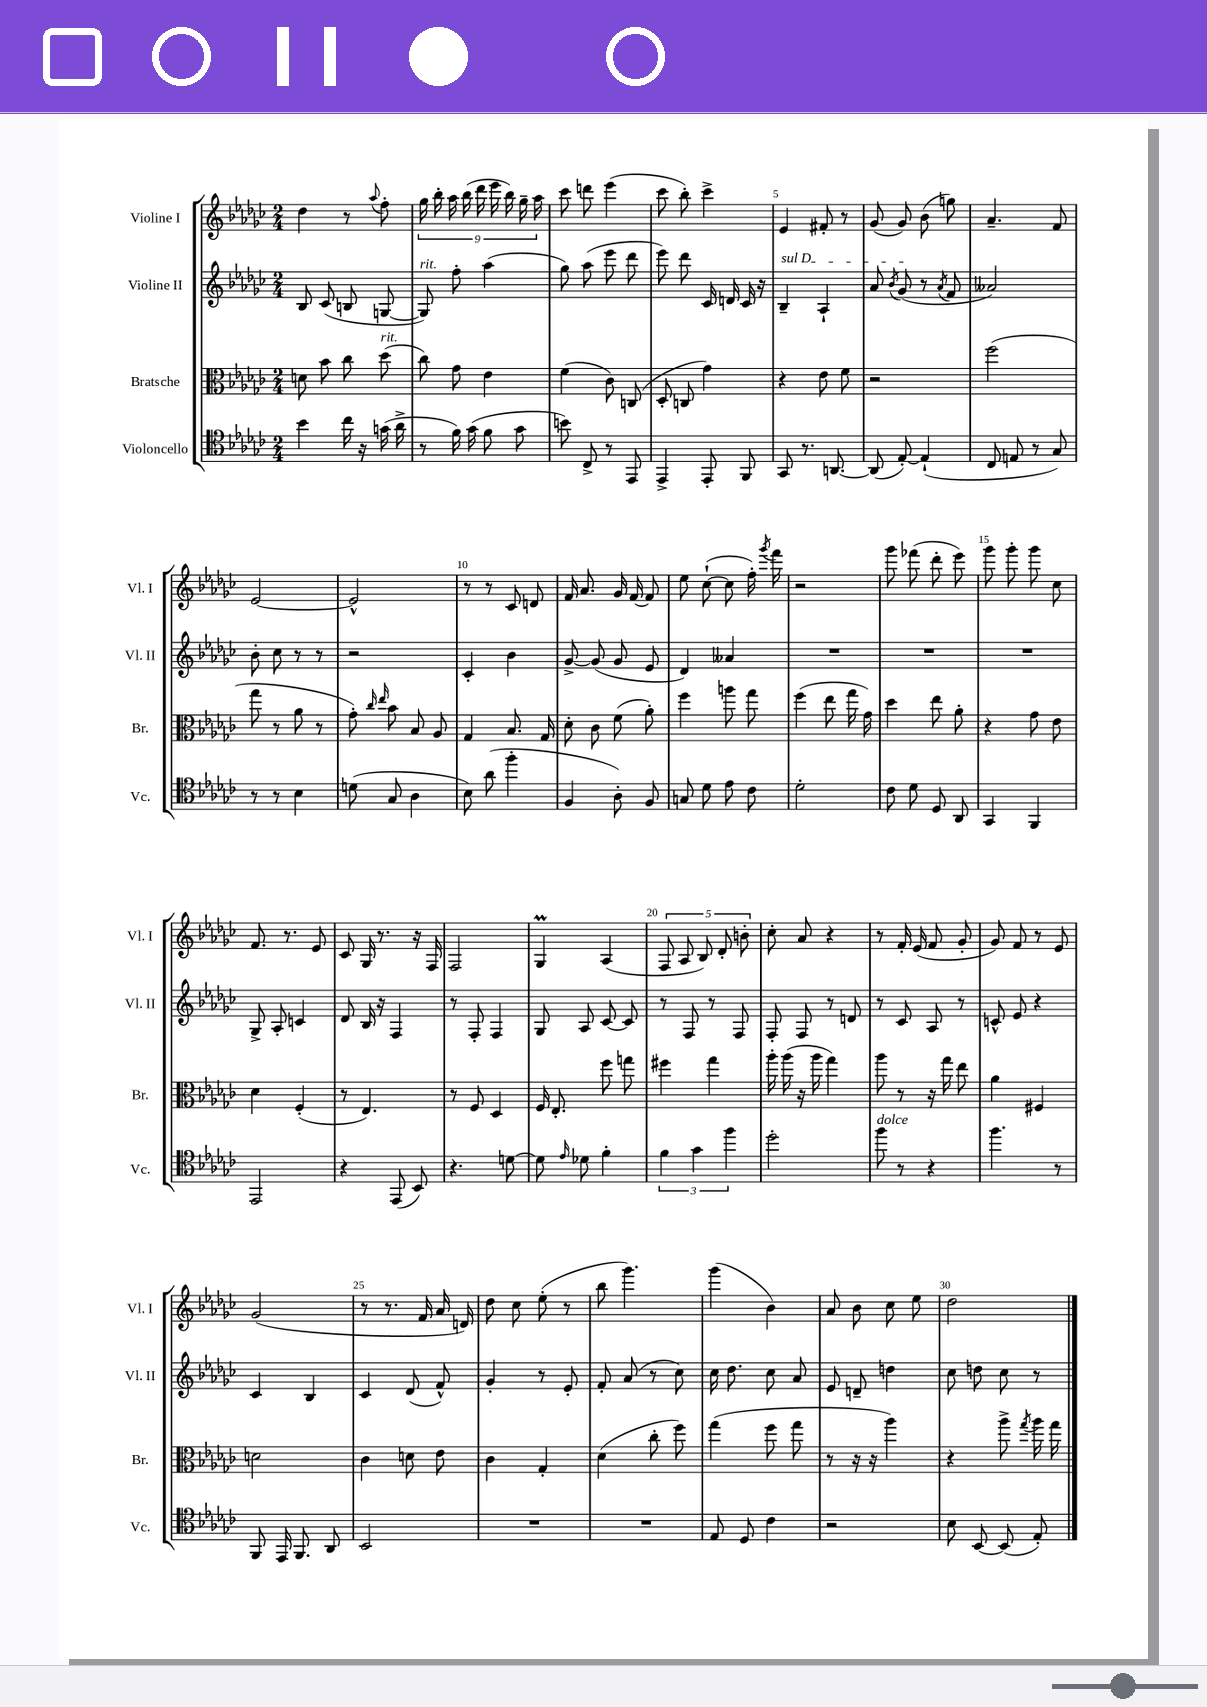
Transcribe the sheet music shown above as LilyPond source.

<<
\new StaffGroup <<
\new Staff = "s0" \with { instrumentName = "Violine I" shortInstrumentName = "Vl. I" } {
    \clef treble \key ges \major \numericTimeSignature \time 2/4
    \autoBeamOff des''4 r8 \appoggiatura { aes''8 } f''8-. |
    \tuplet 9/8 { ges''16 bes''16-. aes''16 bes''16( des'''16 ees'''16 bes''16) ges''16-- aes''16 } |
    ces'''8 d'''8 ees'''4( |
    ces'''8 bes''8-.) ces'''4-> |
    ees'4 fis'8-. r8 |
    ges'8( ges'8) bes'8( g''8) |
    aes'4.-- f'8 |
    ees'2~ |
    ees'2-^ |
    r8 r8 ces'8 d'8 |
    f'16 aes'8. ges'16 f'16~ f'8 |
    ees''8 ces''8~-!( ces''8 f''16-.) \acciaccatura { ges'''8 } f'''16 |
    r2 |
    ges'''8 fes'''8( des'''8-. ees'''8) |
    ges'''8 ges'''8-. ges'''8 ces''8 |
    f'8. r8. ees'8 |
    ces'8 ges16 r8. r16 f16 |
    f2 |
    ges4\prall aes4( |
    \tuplet 5/4 { f8 aes8 bes8) des'8-. b'8-. } |
    ces''8-. aes'8 r4 |
    r8 f'16-. ees'16( f'8 ges'8-. |
    ges'8) f'8 r8 ees'8 |
    ges'2( |
    r8 r8. f'16 aes'16 d'16) |
    des''8 ces''8 ees''8-.( r8 |
    bes''8 ges'''4.) |
    ges'''4( bes'4) |
    aes'8 bes'8 ces''8 ees''8 |
    des''2 \bar "|." |
}
\new Staff = "s1" \with { instrumentName = "Violine II" shortInstrumentName = "Vl. II" } {
    \clef treble \key ges \major \numericTimeSignature \time 2/4
    \autoBeamOff bes8 ces'8( b8 g8~ |
    g8^\markup { \italic "rit." }) f''8-. aes''4( |
    ges''8) aes''8( ees'''8 des'''8 |
    ees'''8) des'''8 ces'16 d'16 ces'16 r16 |
    \once \override TextSpanner.bound-details.left.text = \markup { \italic "sul D" } bes4--\startTextSpan aes4-! |
    aes'8 \acciaccatura { bes'8 } ges'8\stopTextSpan( r8 \acciaccatura { aes'8 } f'8 |
    aeses'2) |
    bes'8-. ces''8 r8 r8 |
    r2 |
    ces'4-. bes'4 |
    ges'8~-> ges'8( ges'8 ees'8 |
    des'4) aeses'4 |
    R2 |
    R2 |
    R2 |
    ges8-> aes8-. c'4 |
    des'8 bes16 r16 f4 |
    r8 f8-. f4 |
    ges8 aes8 ces'8~ ces'8 |
    r8 f8 r8 f8 |
    f8-. f8 r8 d'8 |
    r8 ces'8 aes8 r8 |
    c'8-^ ees'8 r4 |
    ces'4 bes4 |
    ces'4 des'8( f'8-^) |
    ges'4-. r8 ees'8-. |
    f'8-. aes'8( r8 ces''8) |
    ces''16 des''8. ces''8 aes'8 |
    ees'8 d'8-- d''4 |
    ces''8 d''8 ces''8 r8 \bar "|." |
}
\new Staff = "s2" \with { instrumentName = "Bratsche" shortInstrumentName = "Br." } {
    \clef alto \key ges \major \numericTimeSignature \time 2/4
    \autoBeamOff d'8 bes'8 ces''8 des''8^\markup { \italic "rit." }( |
    ces''8) ges'8 ees'4 |
    f'4( ces'8) c8( |
    des8-. c8 ges'4) |
    r4 ees'8 f'8 |
    r2 |
    f''2( |
    ges''8 r8 aes'8 r8 |
    ges'8-.) \grace { ces''16 ees''16 } bes'8 bes8 aes8 |
    ges4 bes8. ges16 |
    des'8-. ces'8 f'8( aes'8-.) |
    f''4 a''8 ges''8 |
    f''4( ees''8 ges''16 ges'16) |
    des''4 ees''8 aes'8-. |
    r4 ges'8 ees'8 |
    des'4 f4-.( |
    r8 ees4.) |
    r8 f8 des4 |
    f16 ees8.-. f''8 g''8 |
    fis''4 ges''4 |
    aes''16-. aes''16( r16 aes''16 ges''4) |
    aes''8 r8 r16 ges''16 ees''8 |
    aes'4 fis4 |
    d'2 |
    ces'4 d'8 ees'8 |
    ces'4 ges4-. |
    des'4( ces''8-. f''8) |
    ges''4( f''8 ges''8 |
    r8 r16 r16 aes''4) |
    r4 aes''8-> \acciaccatura { ges''8 } aes''16 ges''16 \bar "|." |
}
\new Staff = "s3" \with { instrumentName = "Violoncello" shortInstrumentName = "Vc." } {
    \clef tenor \key ges \major \numericTimeSignature \time 2/4
    \autoBeamOff bes'4 ces''16 r16 g'16( aes'16-> |
    r8 f'16) ges'16( f'8 ges'8 |
    b'8) ces8-> r8 ees,8 |
    ees,4-> ees,8-. f,8 |
    ges,8 r8. a,8.~ |
    a,8( ees8~-.) ees4-!( |
    ces8 e8 r8 ges8) |
    r8 r8 bes4 |
    d'8( ges8 aes4 |
    bes8) aes'8( f''4-. |
    f4 aes8-.) f8 |
    g8 des'8 ees'8 ces'8 |
    des'2-. |
    ces'8 des'8 des8 aes,8 |
    ges,4 f,4 |
    ees,2 |
    r4 ees,8( bes,8) |
    r4. d'8~ |
    d'8 \grace { ees'16 } des'8 f'4-. |
    \tuplet 3/2 { f'4 ges'4 f''4 } |
    des''2-. |
    f''8^\markup { \italic "dolce" } r8 r4 |
    f''4. r8 |
    f,8 ees,16 f,8. aes,8 |
    bes,2 |
    R2 |
    R2 |
    ees8 des8 ces'4 |
    r2 |
    bes8 bes,8~ bes,8( ees8-.) \bar "|." |
}
>>
>>
\layout { \context { \Score \override BarNumber.break-visibility = ##(#f #t #t) barNumberVisibility = #(every-nth-bar-number-visible 5) } }
